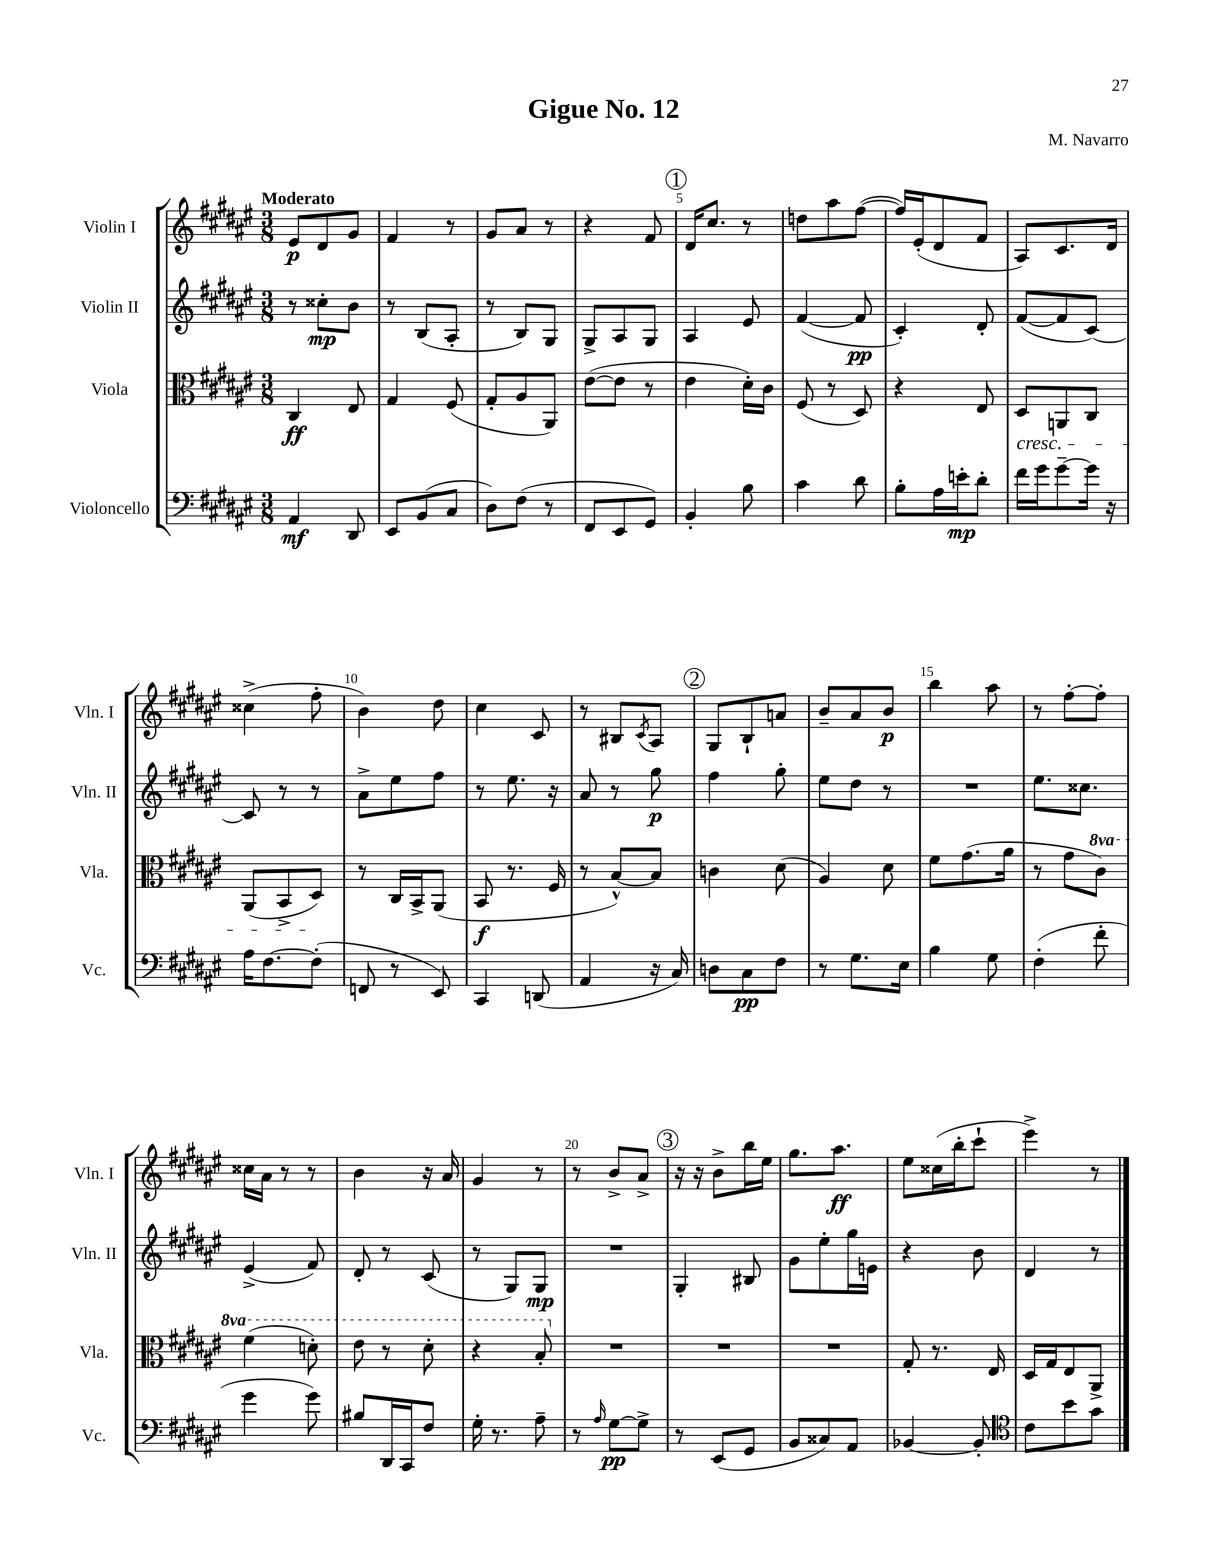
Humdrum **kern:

**kern	**kern	**kern	**kern
*staff4	*staff3	*staff2	*staff1
*clefF4	*clefC3	*clefG2	*clefG2
*k[f#c#g#d#a#e#]	*k[f#c#g#d#a#e#]	*k[f#c#g#d#a#e#]	*k[f#c#g#d#a#e#]
*M3/8	*M3/8	*M3/8	*M3/8
4AA#/	4C#/	8r	8e#/L
.	.	8cc##'\L	8d#/
8DD#/	8E#/	8b\J	8g#/J
=	=	=	=
8EE#/L	4G#/	8r	4f#/
(8BB/	.	(8B/L	.
8C#/J	(8F#/	8A#'/J	8r
=	=	=	=
8D#\L)	8G#'/L	8r	8g#/L
(8F#\J	8A#/	8B/L)	8a#/J
8r	8AA#/J)	8G#/J	8r
=	=	=	=
8FF#/L	([8e#\L	8G#^/L	4r
8EE#/	8e#\]J	8A#/	.
8GG#/J)	8r	8G#/J	8f#/
=	=	=	=
4BB'/	4e#\	4A#/	16d#/LK
.	.	.	8.cc#/J
8B\	16d#'\LL)	8e#/	8r
.	16c#\JJ	.	.
=	=	=	=
4c#\	(8F#/	([4f#/	8dd\L
.	8r	.	8aa#\
8d#\	8D#/)	8f#/]	([8ff#\J
=	=	=	=
8B'\L	4r	4c#'/)	16ff#/]LL)
.	.	.	(16e#'/J
16A#\L	.	.	8d#/
16e'\J	.	.	.
8d#'\J	8E#/	8d#'/	8f#/J
=	=	=	=
16f#\LL	8D#/L	([8f#/L	8A#/L)
16g#\J	.	.	.
[8g#~\	8AA/	8f#/]	8.c#/
16g#\]Jk	8C#/J	[8c#/J)	.
16r	.	.	16d#/Jk
=	=	=	=
16A#\LK	(8AA#/L	8c#/]	(4cc##^\
[8.F#\	.	.	.
.	8BB^/	8r	.
(8F#'\]J	8D#/J)	8r	8ff#'\
=	=	=	=
8FF/	8r	8a#^\L	4b\)
8r	16C#/LL	8ee#\	.
.	16BB^/J	.	.
8EE#/)	(8AA#/J	8ff#\J	8dd#\
=	=	=	=
4CC#/	8BB/	8r	4cc#\
.	8.r	8.ee#\	.
(8DD/	.	.	8c#/
.	16F#/	16r	.
=	=	=	=
4AA#/	8r	8a#/	8r
.	[8B^^/L)	8r	8B#/L
.	.	.	8qc#/
16r	8B/]J	8gg#\	8A#/J
16C#/)	.	.	.
=	=	=	=
8D\L	4c\	4ff#\	8G#/L
8C#\	.	.	8B`/
8F#\J	(8d#\	8gg#'\	8a/J
=	=	=	=
8r	4A#/)	8ee#\L	8b~/L
8.G#\L	.	8dd#\J	8a#/
.	8d#\	8r	8b/J
16E#\Jk	.	.	.
=	=	=	=
4B\	8f#\L	4.r	4bb\
.	(8.g#\	.	.
8G#\	.	.	8aa#\
.	16a#\Jk	.	.
=	=	=	=
(4F#'\	8r	8.ee#\L	8r
.	8g#\L	.	[8ff#'\L
.	.	8.cc##\J	.
8f#'\	8cc#\J)	.	8ff#'\]J
=	=	=	=
4g#\	(4ff#\	(4e#^/	16cc##\LL
.	.	.	16a#\JJ
.	.	.	8r
8g#\)	8dd'\)	8f#/)	8r
=	=	=	=
8B#/L	8ee#\	8d#'/	4b\
16DD#/L	8r	8r	.
16CC#/J	.	.	.
8F#/J	8dd#'\	(8c#/	16r
.	.	.	16a#/
=	=	=	=
16G#'\	4r	8r	4g#/
8.r	.	.	.
.	.	8G#/L)	.
8A#~\	8b'/	8G#/J	8r
=	=	=	=
8r	4.r	4.r	8r
16qqA#/	.	.	.
[8G#\L	.	.	8b^/L
8G#^\]J	.	.	8a#^/J
=	=	=	=
8r	4.r	4G#'/	16r
.	.	.	16r
(8EE#/L	.	.	8b^\L
8GG#/J	.	8B#/	16bb\L
.	.	.	16ee#\JJ
=	=	=	=
8BB/L	4.r	8g#\L	8.gg#\L
8C##/)	.	8ee#'\	.
.	.	.	8.aa#\J
8AA#/J	.	16gg#\L	.
.	.	16e\JJ	.
=	=	=	=
[4BB-/	8G#'/	4r	8ee#\L
.	8.r	.	(16cc##\L
.	.	.	16bb'\J
8BB-'/]	.	8b\	8ccc#`\J
.	16E#/	.	.
=	=	=	=
*clefC4	*	*	*
8c#\L	16D#/LL	4d#/	4eee#^\)
.	16G#/J	.	.
8b\	8E#/	.	.
8g#\J	8AA#^/J	8r	8r
==	==	==	==
*-	*-	*-	*-
